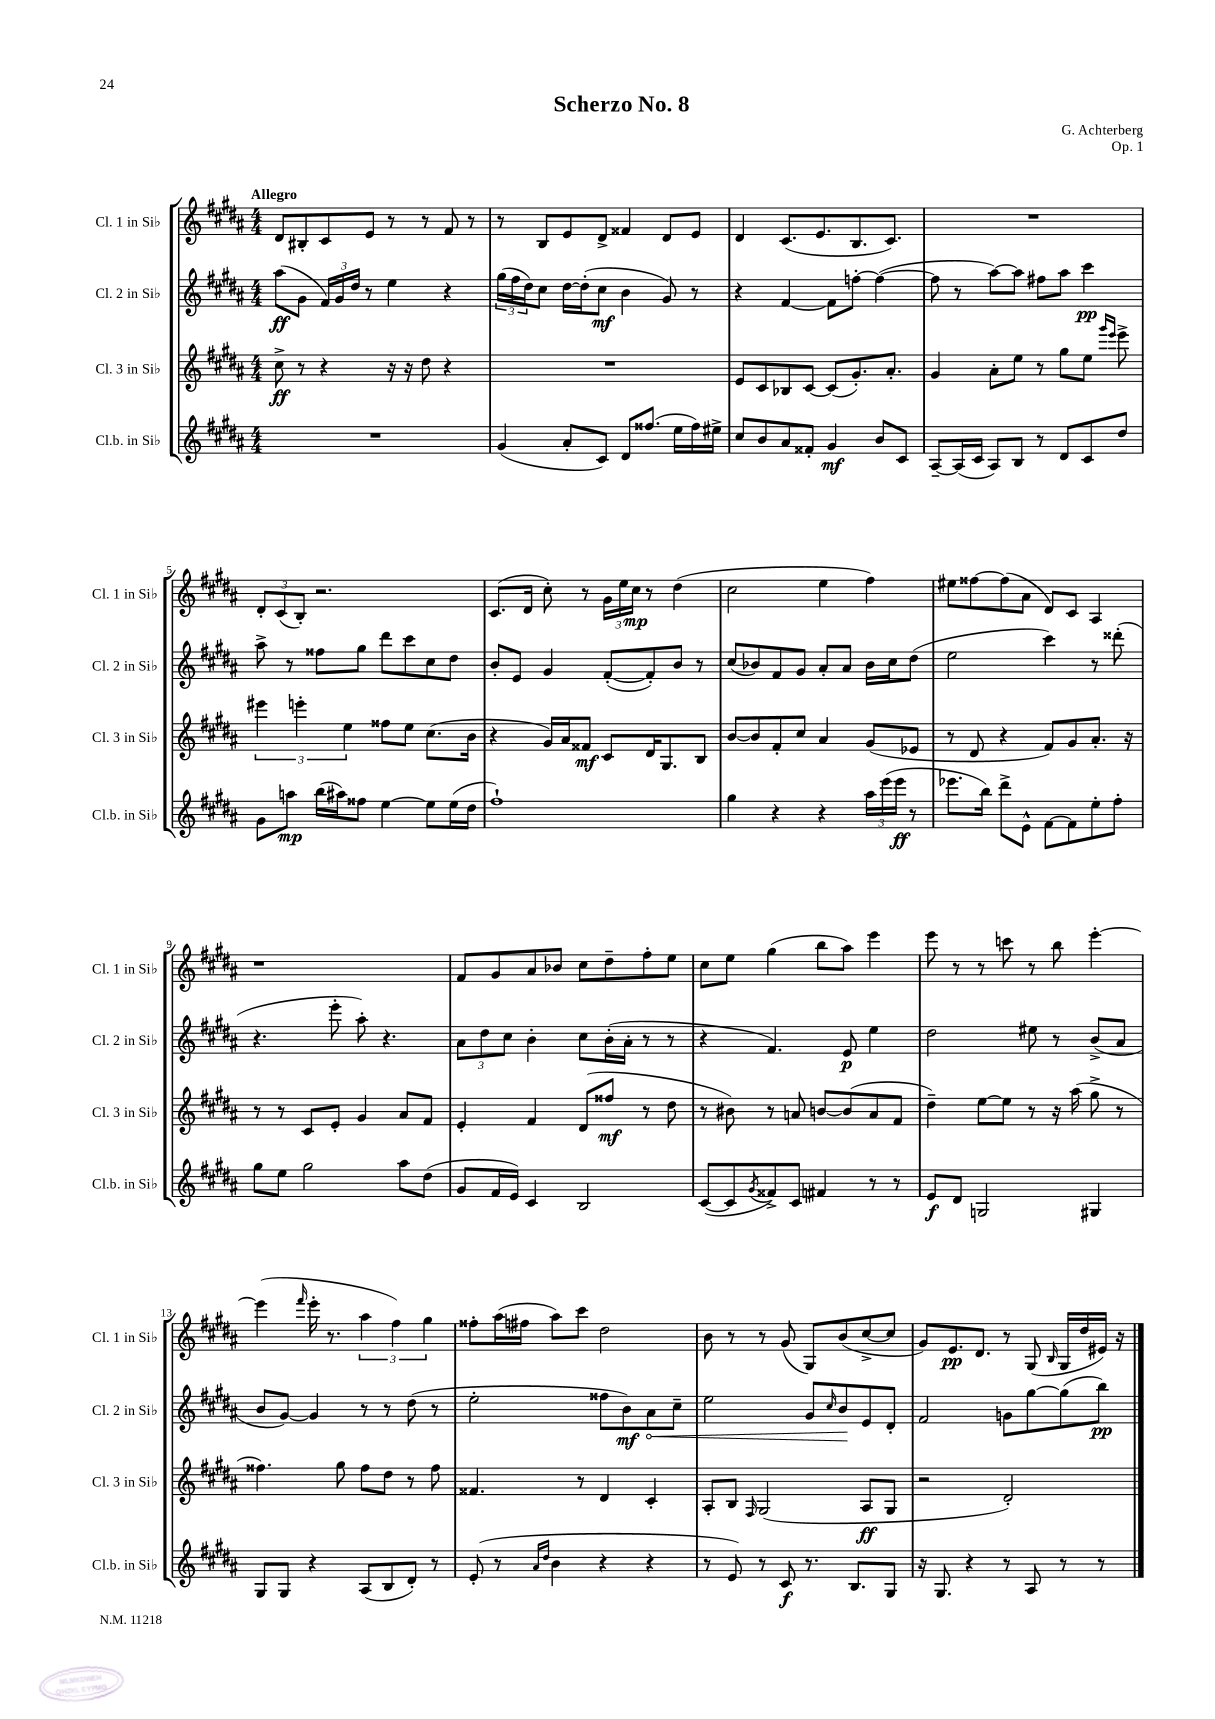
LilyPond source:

\header { title = "Scherzo No. 8" composer = "G. Achterberg" opus = "Op. 1" }
<<
\new StaffGroup <<
\new Staff = "s0" \with { instrumentName = "Cl. 1 in Sib" shortInstrumentName = "Cl. 1 in Sib" } {
    \clef treble \key b \major \numericTimeSignature \time 4/4 \tempo "Allegro"
    dis'8 bis8-. cis'8 e'8 r8 r8 fis'8 r8 |
    r8 b8 e'8 dis'8-> fisis'4 dis'8 e'8 |
    dis'4 cis'8.( e'8. b8. cis'8.) |
    R1 |
    \tuplet 3/2 { dis'8-. cis'8( b8-.) } r2. |
    cis'8.( dis'16 cis''8-.) r8 \tuplet 3/2 { gis'16 e''16 cis''16\mp } r8 dis''4( |
    cis''2 e''4 fis''4) |
    eis''8 fisis''8~ fisis''8( ais'8 dis'8) cis'8 ais4 |
    r1 |
    fis'8 gis'8 ais'8 bes'8 cis''8 dis''8-- fis''8-. e''8 |
    cis''8 e''8 gis''4( b''8 ais''8) e'''4 |
    e'''8 r8 r8 c'''8 r8 b''8 e'''4~-. |
    e'''4( \grace { fis'''16 } e'''16-. r8. \tuplet 3/2 { ais''4 fis''4) gis''4 } |
    fisis''8-. ais''16( fis''16 ais''8) cis'''8 dis''2 |
    b'8 r8 r8 gis'8( gis8) b'8( cis''8~-> cis''8 |
    gis'8) e'8.\pp dis'8. r8 gis8( \grace { b16 } gis16 dis''16 eis'16) r16 \bar "|." |
}
\new Staff = "s1" \with { instrumentName = "Cl. 2 in Sib" shortInstrumentName = "Cl. 2 in Sib" } {
    \clef treble \key b \major \numericTimeSignature \time 4/4
    ais''8\ff( gis'8 \tuplet 3/2 { fis'16) gis'16 dis''16 } r8 e''4 r4 |
    \tuplet 3/2 { gis''16( fis''16 dis''16) } cis''8 dis''16~ dis''16-.( cis''8\mf b'4 gis'8) r8 |
    r4 fis'4~ fis'8 f''8~-. f''4~( |
    f''8 r8 ais''8~) ais''8 fis''8 ais''8 cis'''4\pp |
    ais''8-> r8 fisis''8 gis''8 dis'''8 cis'''8 cis''8 dis''8 |
    b'8-. e'8 gis'4 fis'8~-.( fis'8-.) b'8 r8 |
    cis''8( bes'8) fis'8 gis'8 ais'8-. ais'8 bes'16 cis''16 dis''8( |
    e''2 cis'''4) r8 disis'''8-.( |
    r4. e'''8-. ais''8-.) r4. |
    \tuplet 3/2 { ais'8 dis''8 cis''8 } b'4-. cis''8 b'16-.( ais'16-. r8 r8 |
    r4 fis'4.) e'8\p e''4 |
    dis''2 eis''8 r8 b'8->( ais'8 |
    b'8 gis'8~) gis'4 r8 r8 dis''8( r8 |
    e''2-. fisis''8 b'8\mf) \once \override Hairpin.circled-tip = ##t ais'8\< cis''8-- |
    e''2 gis'8 \grace { cis''16 } b'8\! e'8 dis'8-. |
    fis'2 g'8 gis''8~ gis''8( b''8\pp) \bar "|." |
}
\new Staff = "s2" \with { instrumentName = "Cl. 3 in Sib" shortInstrumentName = "Cl. 3 in Sib" } {
    \clef treble \key b \major \numericTimeSignature \time 4/4
    cis''8->\ff r8 r4 r16 r16 dis''8 r4 |
    R1 |
    e'8 cis'8 bes8 cis'8~ cis'8( gis'8.-.) ais'8.-. |
    gis'4 ais'8-. e''8 r8 gis''8 e''8 \grace { gis'''16 e'''16 } e'''8-> |
    \tuplet 3/2 { eis'''4 e'''4-. e''4 } fisis''8 e''8 cis''8.( b'16 |
    r4 gis'16) ais'16 fisis'8\mf cis'8 dis'16 gis8. b8 |
    b'8~ b'8 fis'8-. cis''8 ais'4 gis'8( ees'8 |
    r8 dis'8 r4 fis'8) gis'8 ais'8.-. r16 |
    r8 r8 cis'8 e'8-. gis'4 ais'8 fis'8 |
    e'4-. fis'4 dis'8( fisis''8\mf r8 dis''8 |
    r8 bis'8) r8 a'8 b'8~ b'8( a'8 fis'8 |
    dis''4--) e''8~ e''8 r8 r16 ais''16( gis''8-> r8 |
    fisis''4.) gis''8 fisis''8 dis''8 r8 fisis''8 |
    fisis'4. r8 dis'4 cis'4-. |
    ais8-. b8 \grace { fis16 } gis2( ais8\ff gis8 |
    r2 dis'2-.) \bar "|." |
}
\new Staff = "s3" \with { instrumentName = "Cl.b. in Sib" shortInstrumentName = "Cl.b. in Sib" } {
    \clef treble \key b \major \numericTimeSignature \time 4/4
    R1 |
    gis'4( ais'8-. cis'8) dis'8 fisis''8.( e''16 fisis''16) eis''16-> |
    cis''8 b'8 ais'8 fisis'8-. gis'4\mf b'8 cis'8 |
    ais8~-- ais16( cis'16 ais8) b8 r8 dis'8 cis'8 dis''8 |
    gis'8 a''8\mp b''16( ais''16) fisis''8 e''4~ e''8 e''16( dis''16 |
    fis''1-!) |
    gis''4 r4 r4 \tuplet 3/2 { ais''16 e'''16( e'''16\ff } r8 |
    ees'''8. b''16) dis'''8-> e'8-^ fis'8~ fis'8 e''8-. fis''8-. |
    gis''8 e''8 gis''2 ais''8 dis''8( |
    gis'8 fis'16 e'16) cis'4 b2 |
    cis'8~( cis'8 \acciaccatura { gis'8 } fisis'8->) cis'8 fis'4 r8 r8 |
    e'8\f dis'8 g2 gis4 |
    gis8 gis8 r4 ais8( b8 dis'8-.) r8 |
    e'8-.( r8 \grace { ais'16 dis''16 } b'4 r4 r4 |
    r8 e'8) r8 cis'8\f r8. b8. gis8 |
    r16 gis8. r4 r8 ais8 r8 r8 \bar "|." |
}
>>
>>
